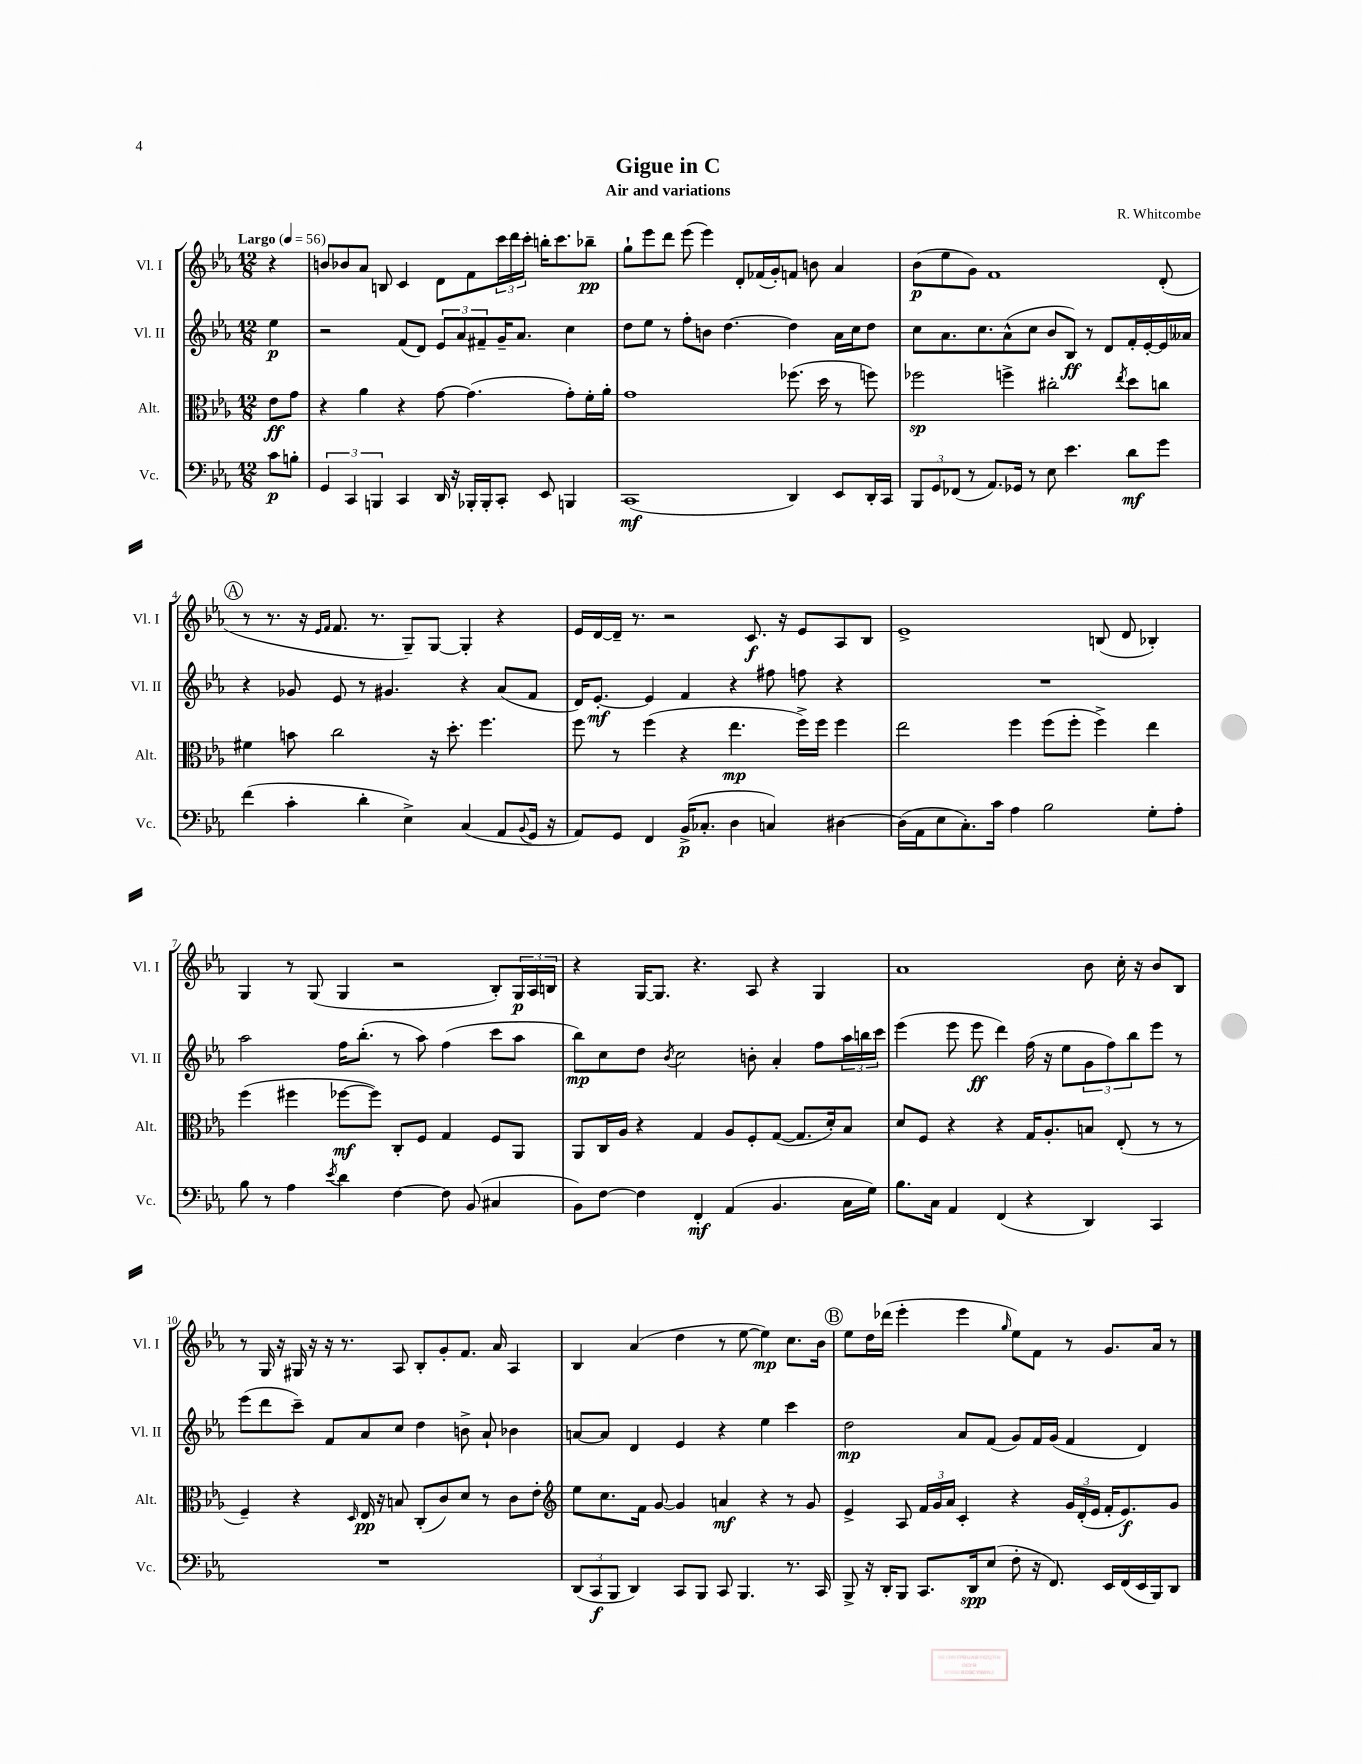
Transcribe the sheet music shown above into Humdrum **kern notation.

**kern	**kern	**kern	**kern
*staff4	*staff3	*staff2	*staff1
*clefF4	*clefC3	*clefG2	*clefG2
*k[b-e-a-]	*k[b-e-a-]	*k[b-e-a-]	*k[b-e-a-]
*M12/8	*M12/8	*M12/8	*M12/8
*MM56	*MM56	*MM56	*MM56
8c	8e-	4ee-	4r
8B'	8g	.	.
=	=	=	=
6GG	4r	2r	8b
.	.	.	8b-
6CC	.	.	.
.	4a-	.	8a-
6BBB	.	.	.
.	.	.	8B
4CC	4r	(8f	4c
.	.	8d)	.
16DD	[8g	12e-	8d
16r	.	.	.
.	.	12a-	.
16BBB-'	(4.g]	.	8f
.	.	12f#~	.
16BBB-'	.	.	.
8CC'	.	16g~	24ccc
.	.	.	24ddd
.	.	8.a-	.
.	.	.	24ccc'
8EE-	.	.	16bb'
.	.	.	8.ccc
4BBB	8g')	4cc	.
.	16f'	.	8bb-~
.	16a-'	.	.
=	=	=	=
(1CC	1g	8dd	8gg`
.	.	8ee-	8eee-
.	.	8r	8ddd
.	.	8ff'	(8eee-
.	.	8b	4eee-)
.	.	[4.dd	.
.	.	.	8d'
.	.	.	(16f-
.	.	.	16g')
4DD)	(8.ff-	4dd]	8f
.	.	.	8b
.	16dd	.	.
8EE-	8r	16a-	4a-
.	.	16cc	.
16DD'	8ff)	8dd	.
16CC	.	.	.
=	=	=	=
12BBB-	2ff-	8cc	(8b-
12GG	.	.	.
.	.	8.a-	8ee-
(12FF-	.	.	.
8r	.	.	8g)
.	.	8.cc	.
8.AA-)	.	.	1f
.	4ff^	(8a-^^	.
16GG-	.	.	.
8r	.	8cc	.
8E-	2cc#'	8b-	.
4.e-	.	8B-)	.
.	.	8r	.
.	.	8d	.
.	8qee-	.	.
8d	8dd	16f'	.
.	.	[16e-'	.
8g	8cc	16e-]	(8d'
.	.	16a--	.
=	=	=	=
(4f	4f#	4r	8r
.	.	.	8.r
4c'	8b	8g-	.
.	.	.	16r
.	.	.	16qqe-
.	.	.	16qqf
.	2cc	8e-	8.f
4d'	.	8r	.
.	.	.	8.r
.	.	4.g#	.
4E-^)	.	.	8G~)
.	16r	.	[8G
.	8.dd'	.	.
(4C	.	4r	4G']
.	4.ff	.	.
8AA-	.	(8a-	4r
8qqBB-	.	.	.
16GG	.	8f	.
16r	.	.	.
=	=	=	=
8AA-)	8ff	16d)	16e-
.	.	[8.e-'	[16d
8GG	8r	.	16d~]
.	.	.	8.r
4FF	(4ff	4e-]	.
.	.	.	2r
(16BB-^	4r	4f	.
8.C-'	.	.	.
4D	4.ee-	4r	.
.	.	.	8.c
4C)	.	8ff#	.
.	.	.	16r
.	16ff^)	8ff	8e-
.	16ff	.	.
[4D#	4ff	4r	8A-
.	.	.	8B-
=	=	=	=
(16D#]	2ee-	1.r	1e-^
16AA-	.	.	.
8E-	.	.	.
8.C')	.	.	.
16c	.	.	.
4A-	4ff	.	.
2B-	(8ff	.	.
.	8ff'	.	.
.	4ff^)	.	(8B
.	.	.	8d
8G'	4ee-	.	4B-')
8A-'	.	.	.
=	=	=	=
8B-	(4ff	2aa-	4G
8r	.	.	.
4A-	4ff#	.	8r
.	.	.	(8G
8qe-	.	.	.
4d	[8ff-	16ff	4G
.	.	(8.bb-'	.
.	8ff-])	.	.
[4F	8C'	8r	2r
.	8F	8aa-)	.
8F]	4G	(4ff	.
(8BB-	.	.	.
4C#	8F	8ccc	8B-')
.	8AA-	8aa-	24G
.	.	.	24A-
.	.	.	24B
=	=	=	=
8BB-)	8AA-	8bb-)	4r
[8F	16C	8cc	.
.	16A-	.	.
4F]	4r	8dd	[16G
.	.	.	8.G]
.	.	8qb-	.
.	.	2cc	.
4FF'	4G	.	4.r
(4AA-	8A-	.	.
.	8F'	8b'	8A-
4.BB-	([8G	4a-'	4r
.	8.G]	.	.
.	.	8ff	4G
.	16d')	.	.
16C	8B-	24aa-	.
.	.	24bb	.
16G)	.	.	.
.	.	24ccc	.
=	=	=	=
8.B-	8d	(4eee-	1a-
.	8F	.	.
16C	.	.	.
4AA-	4r	8eee-	.
.	.	8eee-	.
(4FF	4r	4ddd)	.
4r	16G	(16ff	.
.	8.A-'	16r	.
.	.	8ee-	.
4DD)	8B	12g	8b-
.	.	12ff)	.
.	(8E-'	.	16cc'
.	.	12bb-	.
.	.	.	16r
4CC	8r	8eee-	8b-
.	8r	8r	8B-
=	=	=	=
1.r	4F~)	(8eee-	8r
.	.	8ddd	16G
.	.	.	16r
.	4r	8ccc~)	16G#
.	.	.	16r
.	.	8f	16r
.	.	.	8.r
.	16qqD	.	.
.	16E-	8a-	.
.	16r	.	.
.	8B	8cc	8A-
.	(8C'	4dd	8B-'
.	8c)	.	8g'
.	8d	8b^	8.f
.	8r	8a-`	.
.	.	.	16a-
.	8c	4b-	4A-
.	8e-'	.	.
=	=	=	=
*	*clefG2	*	*
(12DD	8ee-	[8a	4B-
12CC	.	.	.
.	8.cc	8a]	.
12BBB-	.	.	.
4DD)	.	4d	(4a-
.	16f	.	.
.	[8g	.	.
8CC	4g]	4e-	4dd
8BBB-	.	.	.
8CC	4a	4r	8r
4.BBB-	.	.	[8ee-
.	4r	4ee-	4ee-])
8.r	8r	4ccc	8.cc
.	8g	.	.
16CC	.	.	16b-
=	=	=	=
8BBB-^	4e-^	2dd	8ee-
16r	.	.	16dd
16DD'	.	.	(16ddd-
8BBB-	8A-	.	4eee-'
8.CC	24f	.	.
.	24g	.	.
.	24a-	.	.
.	4c'	8a-	4eee-
16DD	.	.	.
(8E-	.	(8f	.
.	.	.	16qqgg
8F'	4r	8g)	8ee-)
16r	.	16f	8f
8.FF)	.	(16g	.
.	24g	4f	8r
.	(24d'	.	.
.	24e-	.	.
16EE-	16f'	.	8.g
(16FF	8.e-)	.	.
16EE-	.	4d)	.
16BBB-)	.	.	16a-
8DD	8g	.	8r
==	==	==	==
*-	*-	*-	*-
